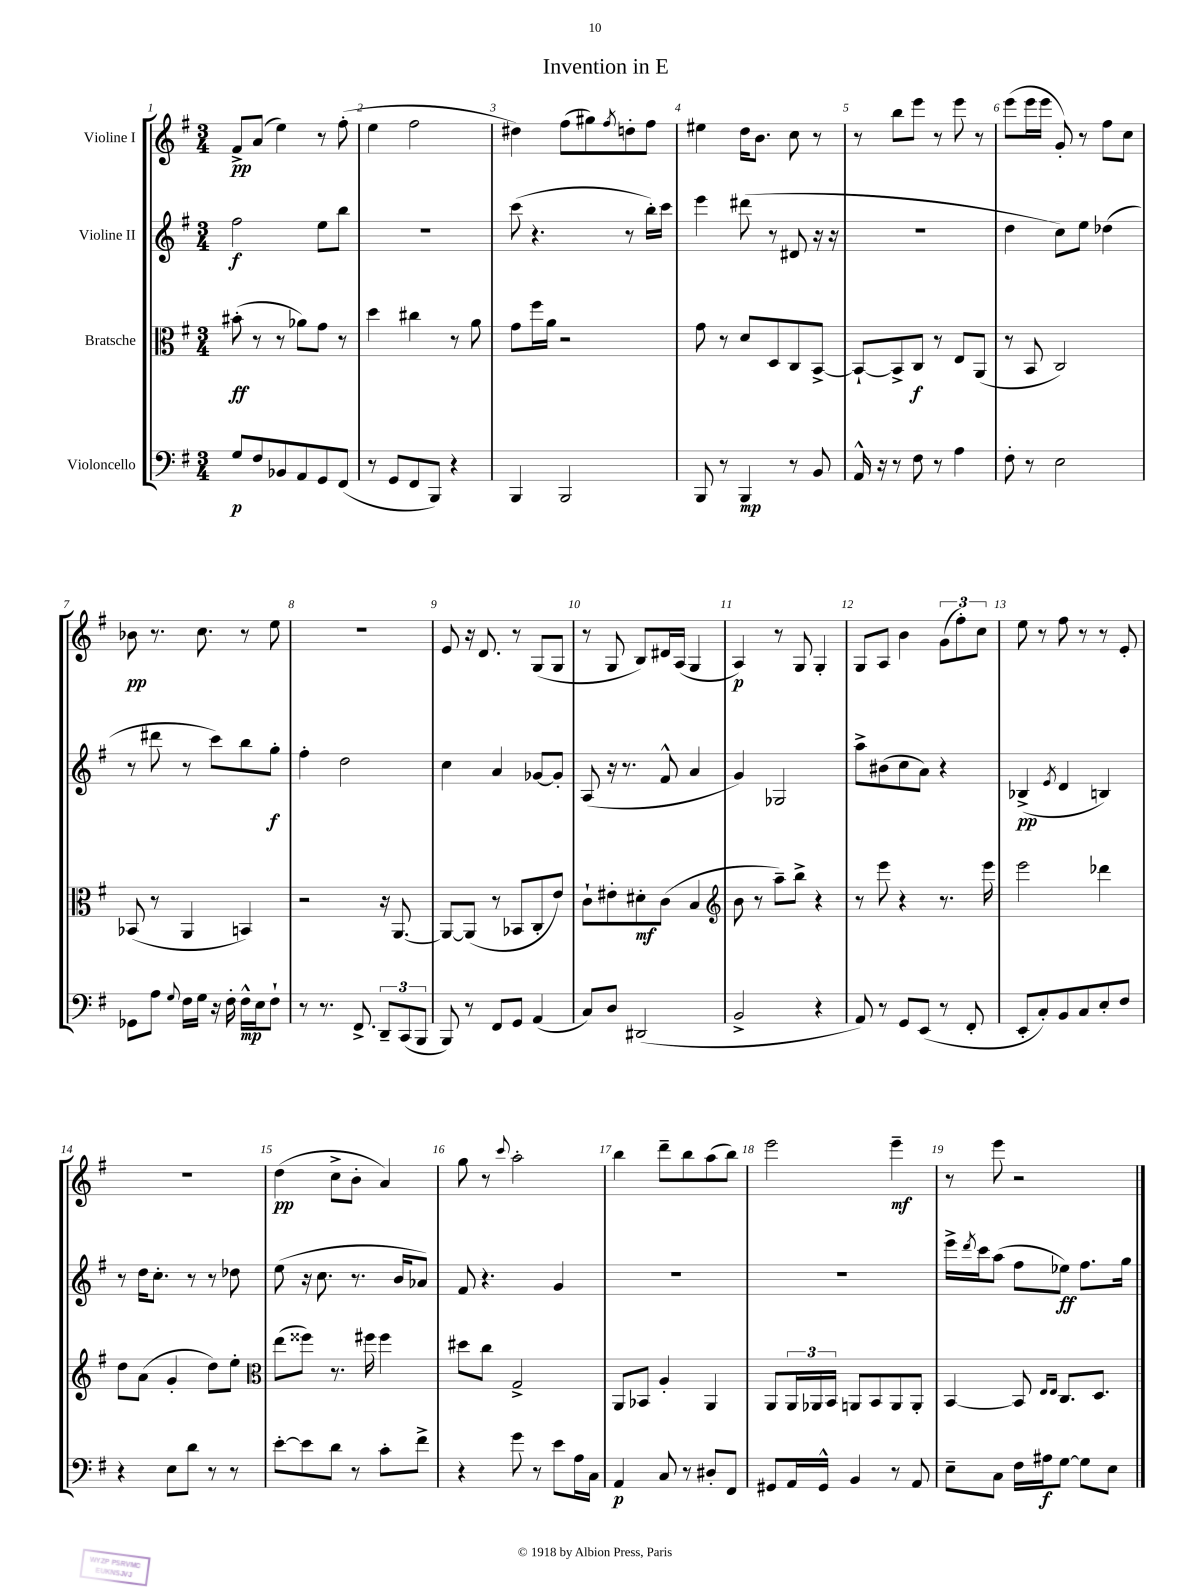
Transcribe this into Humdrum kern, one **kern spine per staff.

**kern	**kern	**kern	**kern
*staff4	*staff3	*staff2	*staff1
*clefF4	*clefC3	*clefG2	*clefG2
*k[f#]	*k[f#]	*k[f#]	*k[f#]
*M3/4	*M3/4	*M3/4	*M3/4
8G/L	(8b#'\	2ff#\	8f#^/L
8F#/	8r	.	(8a/J
8BB-/	8r	.	4ee\)
8AA/	8a-\L)	.	.
8GG/	8g\J	8ee\L	8r
(8FF#/J	8r	8bb\J	(8ff#'\
=	=	=	=
8r	4dd\	2.r	4ee\
8GG/L	.	.	.
8FF#/	4cc#\	.	2ff#\
8BBB/J)	.	.	.
4r	8r	.	.
.	8a\	.	.
=	=	=	=
4BBB/	8g\L	(8ccc\	4dd#\)
.	16ff#\L	4.r	.
.	16a\JJ	.	.
2BBB/	2r	.	(8ff#\L
.	.	.	8gg#\)
.	.	.	8qff#/
.	.	8r	8dd'\
.	.	16bb'\LL)	8ff#\J
.	.	16ccc\JJ	.
=	=	=	=
8BBB/	8g\	4eee\	4ee#\
8r	8r	.	.
4BBB/	8d/L	(8ddd#\	16dd\LK
.	.	.	8.b\J
.	8D/	8r	.
8r	8C/	8d#/	8cc\
8BB/	[8BB^/J	16r	8r
.	.	16r	.
=	=	=	=
16AA^^/	8BB`/_L	2.r	8r
16r	.	.	.
8r	8BB^/]	.	8bb\L
8F#\	8C/J	.	8eee\J
8r	8r	.	8r
4A\	8E/L	.	8eee\
.	(8AA/J	.	8r
=	=	=	=
8F#'\	8r	4dd\	(8eee\L
8r	8BB/	.	16eee\L
.	.	.	16eee\JJ
2E\	2C/)	8cc\L)	8g'/)
.	.	8ee\J	8r
.	.	(4dd-\	8ff#\L
.	.	.	8cc\J
=	=	=	=
8GG-\L	(8BB-/	8r	8b-\
8A\J	8r	8ddd#\	8.r
8qqG/	.	.	.
16F#\LL	4AA/	8r	.
16G\JJ	.	.	8.cc\
16r	.	8ccc\L)	.
16F#'\	.	.	.
16F#^^\LL	4BB/)	8bb\	8r
16E\J	.	.	.
8F#`\J	.	8gg'\J	8ee\
=	=	=	=
8r	2r	4ff#'\	2.r
8.r	.	.	.
.	.	2dd\	.
8.FF#^/	.	.	.
12DD~/L	16r	.	.
.	[8.AA/	.	.
(12CC/	.	.	.
12BBB/J	.	.	.
=	=	=	=
8BBB/)	8AA/_L	4cc\	8e/
8r	(8AA/]J	.	16r
.	.	.	8.d/
8FF#/L	8r	4a/	.
8GG/J	8BB-/L	.	8r
(4AA/	8C'/	[8g-/L	(8G/L
.	8e/J)	8g-'/]J	8G/J
=	=	=	=
8C/L)	8c`\L	(8A/	8r
8D/J	8e#'\	16r	8G/
.	.	8.r	.
(2DD#/	8d#'\	.	8B/L)
.	(8c\J	8f#^^/	16d#/L
.	.	.	(16A/JJ
.	4B/	4a/	4G/
=	=	=	=
*	*clefG2	*	*
2BB^/	8b\	4g/)	4A/)
.	8r	.	.
.	8aa~\L)	2G-/	8r
.	8bb^\J	.	8G/
4r	4r	.	4G'/
=	=	=	=
8AA/)	8r	8aa^\L	8G/L
8r	8eee\	(8b#\	8A/J
8GG/L	4r	8cc\	4b\
(8EE/J	.	8a\J)	.
8r	8.r	4r	(12g\L
.	.	.	12ff#'\)
8FF#'/	.	.	.
.	.	.	12cc\J
.	16eee\	.	.
=	=	=	=
8EE'/L	2eee\	(4B-^/	8ee\
8C'/)	.	.	8r
.	.	8qe/	.
8BB/	.	4d/	8ff#\
8C/	.	.	8r
8E'/	4ddd-\	4B/)	8r
8F#/J	.	.	8e'/
=	=	=	=
4r	8dd\L	8r	2.r
.	(8a\J	16dd\LK	.
.	.	8.cc'\J	.
8E\L	4g'/	.	.
8d\J	.	8r	.
8r	8dd\L)	8r	.
8r	8ee'\J	8dd-\	.
=	=	=	=
*	*clefC3	*	*
[8e'\L	(8ee\L	(8ee\	(4dd\
8e\]	8ff##\J)	16r	.
.	.	8.cc\	.
8d\J	8.r	.	8cc^\L
8r	.	8.r	8b'\J
.	16ff#\	.	.
8c'\L	4ff#\	.	4a/)
.	.	16b/LK	.
8f#^\J	.	8a-/J)	.
=	=	=	=
4r	8dd#\L	8f#/	8gg\
.	8cc\J	4.r	8r
.	.	.	8qqccc/
8g\	2G^/	.	2aa'\
8r	.	.	.
8e\L	.	4g/	.
16A\L	.	.	.
16C\JJ	.	.	.
=	=	=	=
4AA/	8AA/L	2.r	4bb\
.	8BB-/J	.	.
8C/	4A'/	.	8ddd~\L
8r	.	.	8bb\
8D#'/L	4AA/	.	(8aa\
8FF#/J	.	.	8bb\J)
=	=	=	=
8GG#/L	8AA/L	2.r	2eee\
16AA/L	24AA/L	.	.
.	24AA-/	.	.
16GG#^^/JJ	.	.	.
.	24BB/JJ	.	.
4BB/	8AA/L	.	.
.	8BB/	.	.
8r	8AA/	.	4eee~\
8AA/	8AA'/J	.	.
=	=	=	=
8E~\L	[4BB/	16eee^\LL	8r
.	.	8qddd/	.
.	.	16ccc\J	.
8C\J	.	(8aa\J	8eee\
16F#\LL	8BB/]	8ff#\L	2r
16A#\J	.	.	.
.	16qqE/LL	.	.
.	16qqE/JJ	.	.
[8G\J	8.C/L	8ee-\J)	.
8G\]L	.	8.ff#\L	.
.	8.D/J	.	.
8E\J	.	.	.
.	.	16gg\Jk	.
==	==	==	==
*-	*-	*-	*-
